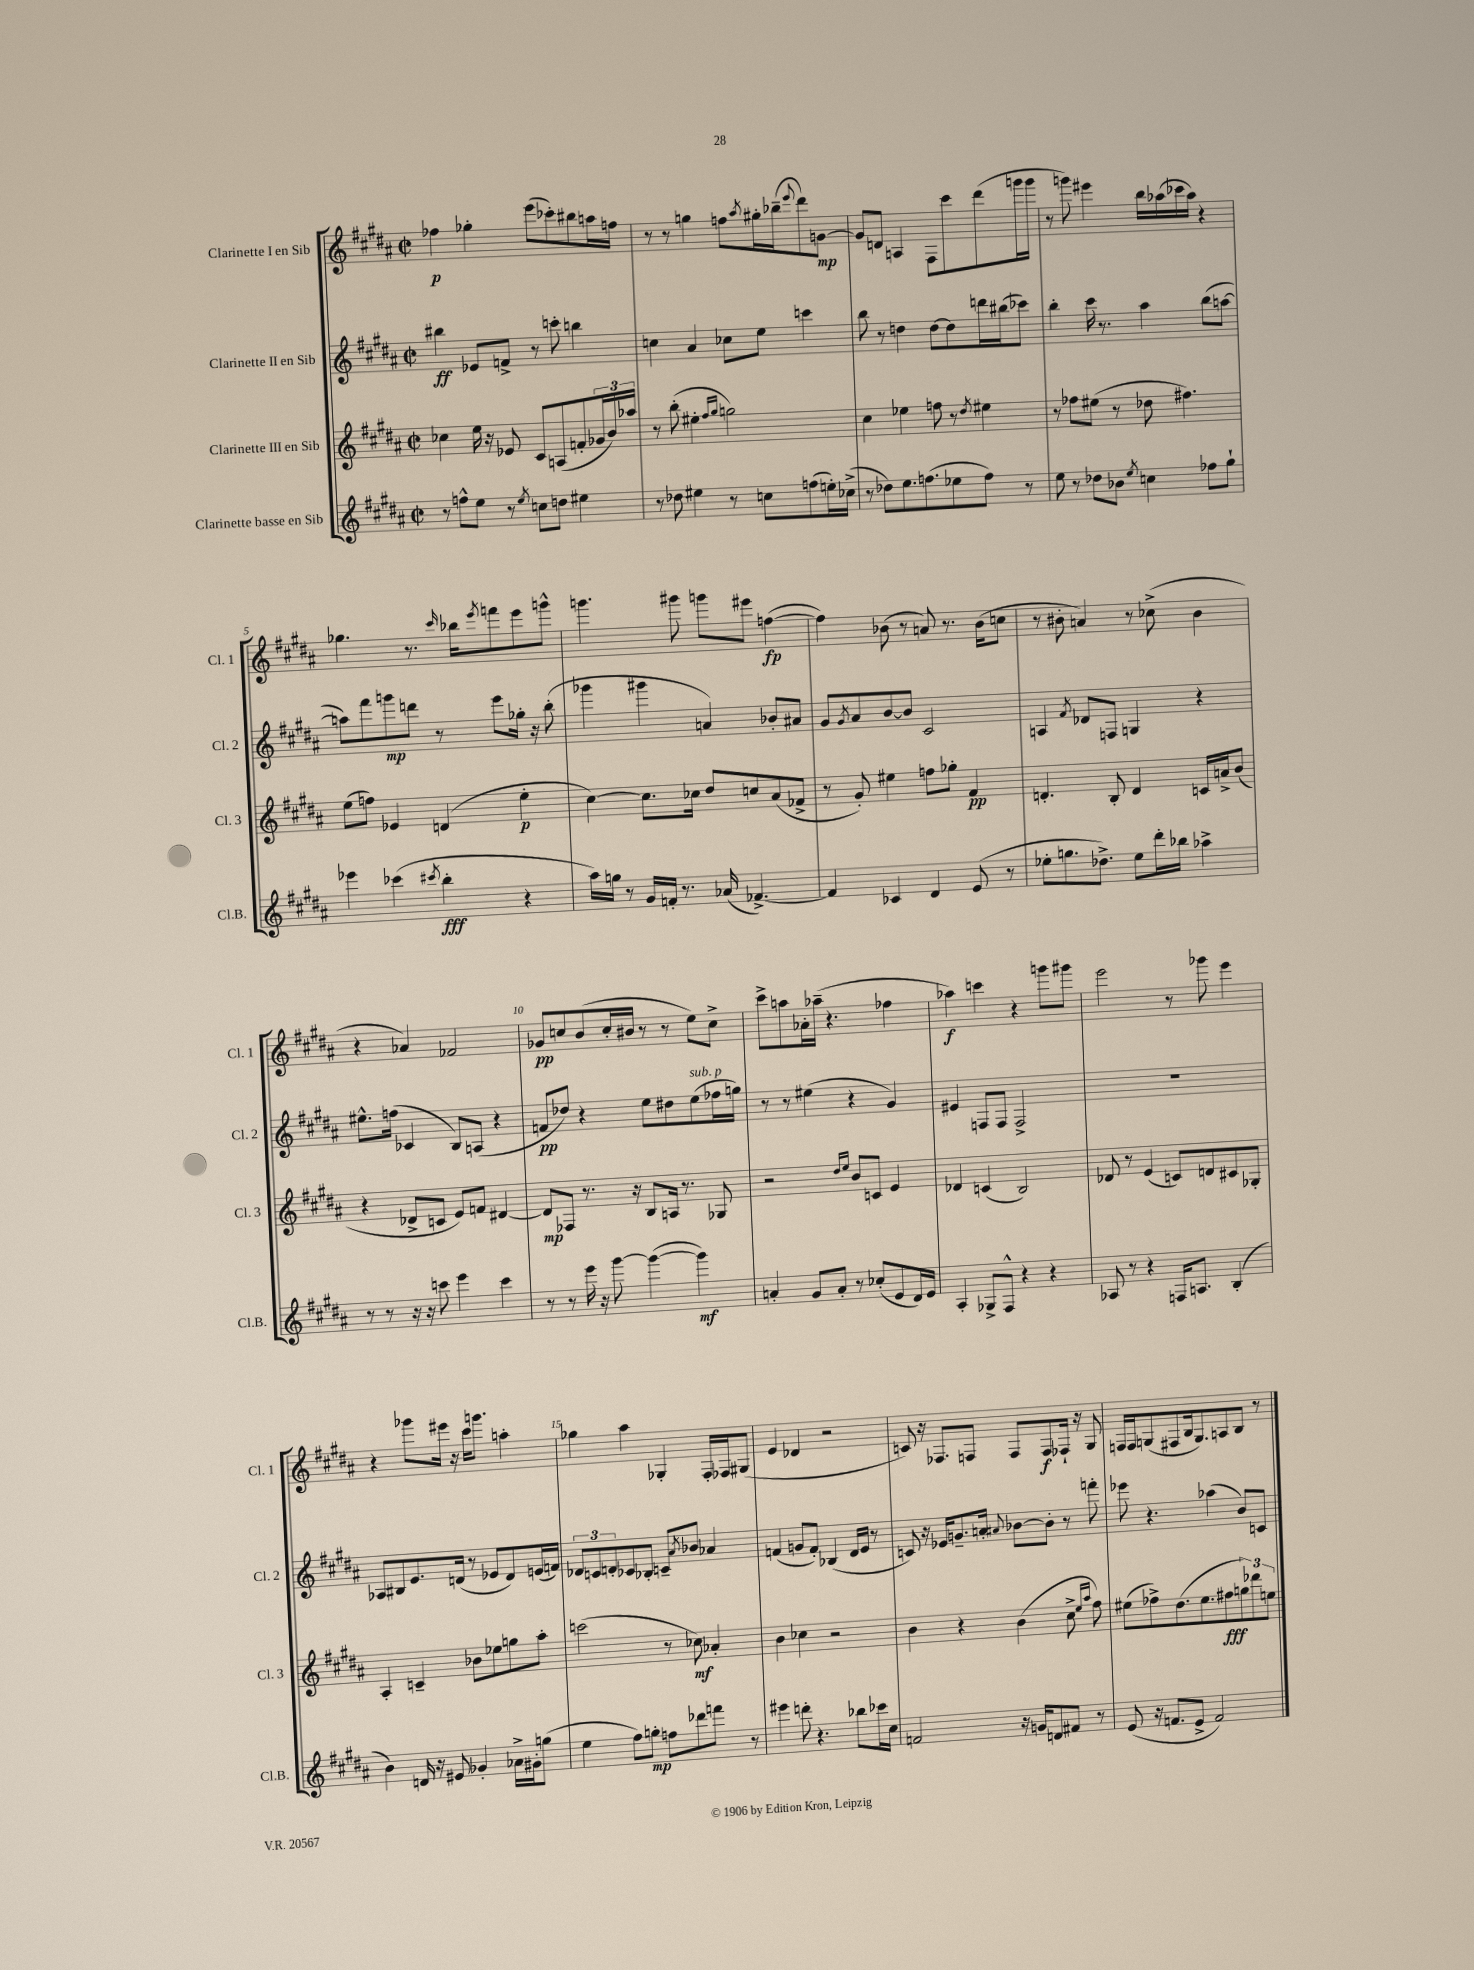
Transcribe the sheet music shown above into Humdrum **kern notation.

**kern	**kern	**kern	**kern
*staff4	*staff3	*staff2	*staff1
*clefG2	*clefG2	*clefG2	*clefG2
*k[f#c#g#d#a#]	*k[f#c#g#d#a#]	*k[f#c#g#d#a#]	*k[f#c#g#d#a#]
*M2/2	*M2/2	*M2/2	*M2/2
*met(c|)	*met(c|)	*met(c|)	*met(c|)
8r	4cc-	4bb#	4ff-
8ff^^	.	.	.
8ee	16ee	8e-	4gg-'
.	16r	.	.
8r	8e-	8f^	.
8qee	.	.	.
8cc	8c#	8r	(8eee
8dd	(8A	8ccc'	8ccc-')
4ee#	8f'	4bb	8bb#
.	24g-	.	16aa
.	24b)	.	.
.	.	.	16ff
.	24aa-	.	.
=	=	=	=
8r	8r	4cc	8r
8dd-	(8bb'	.	8r
4ee#	4ee#'	4a#	4gg
.	16qqff#	.	.
.	16qqgg#	.	.
8r	2gg)	8cc-	8ff
.	.	.	8qaa#
8cc	.	8ee	16gg#'
.	.	.	(16bb-~
.	.	.	8qqeee
(8ff	.	4ccc	8ddd#)
16ee')	.	.	[8g
(16cc-^	.	.	.
=	=	=	=
8r	4cc#	8bb	8g]
8dd-)	.	8r	8d
8.ee	4ee-	4dd	4A
(8.ff	.	.	.
.	8ff	[8dd	8F#
8ee-	8r	8dd]	8ccc#
.	8qdd#	.	.
8ff)	4ee#	16ddd	(8ddd#
.	.	(16bb#	.
8r	.	8ccc-)	16ggg
.	.	.	16ggg
=	=	=	=
8ee	8r	4bb'	8r
8r	8ff-	.	8ggg)
8dd-	(8ee#	16ccc#	4eee#
.	.	8.r	.
8b-	8r	.	.
8qee	.	.	.
4cc	8dd-	4aa#	16bb
.	.	.	(16aa-
.	4.ff#)	.	16ccc-
.	.	.	16aa-)
8ff-	.	(8bb	4r
8gg#`	.	[8aa	.
=	=	=	=
4eee-	(8ee	8aa])	4.gg-
.	8ff)	8fff#	.
(4ccc-	4e-	8ggg	.
.	.	8ddd	8.r
8qccc#	.	.	.
4bb'	(4d	8r	.
.	.	.	16qqccc#
.	.	.	16bb-
.	.	.	8qeee
.	.	8eee	8fff
4r	4ee'	16gg-'	8eee
.	.	16r	.
.	.	(8bb'	8ggg^^
=	=	=	=
16aa#)	[4cc#)	4ggg-	4.ggg
16gg	.	.	.
8r	.	.	.
16g#	8.cc#]	4ggg#	.
16f'	.	.	.
8.r	.	.	8ggg#
.	16cc-	.	.
.	8dd#	4a)	8ggg
(16a-	.	.	.
[4.f-^)	8cc	.	8eee#
.	(8a#	8b-'	([4ff
.	8f-^	8a#	.
=	=	=	=
4f-]	8r	8g#	4ff])
.	.	8qg#	.
.	8g#')	8a#	.
4c-	4ee#	[8b	(8b-
.	.	8b]	8r
4d#	8ff	2c#	8a)
.	8gg-'	.	8.r
(8e	4f#	.	.
.	.	.	(16b-
8r	.	.	8cc
=	=	=	=
8ee-'	4.d'	4A	8r
8.gg	.	.	8b#'
.	.	8qf#	.
.	.	8d-	4a)
8.dd-^)	.	.	.
.	8B'	8F	.
8ee-	4d	4G	8r
16ddd#'	.	.	(8cc-^
16bb-	.	.	.
4aa-^	16c	4r	4b#
.	16a^	.	.
.	(8b	.	.
=	=	=	=
8r	4r	8.ee#^^	4r
8r	.	.	.
.	.	(16ff	.
16r	8d-^	4c-	4a-)
16r	.	.	.
8ccc	8c	.	.
4eee	8e)	8B)	2f-
.	8f	(8A	.
4ccc	[4d#	4r	.
=	=	=	=
8r	8d#]	8f	8g-
8r	8F-	8dd-)	8cc
16eee	8.r	4r	(8b
16r	.	.	.
[8ggg#	.	.	16cc'
.	16r	.	16b#
(4ggg#_	8B	8ee	8r
.	16A	8dd#	8r
.	8.r	.	.
4ggg#])	.	(8ee	8ee)
.	8G-	16ff-	8cc^
.	.	16gg)	.
=	=	=	=
4a'	2r	8r	8ccc#^
.	.	8r	8aa
8g#	.	(4ee#	16a-'
.	.	.	(16aa-~
8a'	.	.	4.r
.	16qqdd#	.	.
.	16qqee	.	.
8r	8b	4r	.
(8cc-'	8c	.	.
8e	4e	4g#)	4ff-
16d#)	.	.	.
16e	.	.	.
=	=	=	=
4A#'	4d-	4e#	4aa-)
8G-^	(4c	8F	4ccc
8F#^^	.	8F	.
4r	2B)	2F^	4r
4r	.	.	8ggg
.	.	.	8ggg#
=	=	=	=
8A-	8d-	1r	2eee
8r	8r	.	.
4r	(4e	.	.
16F	8c)	.	8r
8.A	.	.	.
.	8d	.	8ggg-
(4B'	8c#	.	4eee
.	8G-'	.	.
=	=	=	=
4b)	4A#'	8A-	4r
.	.	8B#	.
16d	4c~	8.e	8ggg-
16r	.	.	.
8e#	.	.	16eee#
.	.	(16d	16r
4g-'	8b-	8r	16ccc#
.	.	.	8.ggg
.	8ee-	8e-	.
16a-^	8gg	8d)	4aa'
16g#'	.	.	.
(8gg	8aa#'	(16e	.
.	.	16f)	.
=	=	=	=
4ee	(2ccc	12d-	4gg-
.	.	12c	.
.	.	12d'	.
8ff#)	.	8c-	4aa#
8gg'	.	8B-'	.
8ff	8r	8c~	4G-'
.	.	8qa#	.
8ddd-	8cc-)	8b-	.
8fff	4a-'	4a-	16F#'
.	.	.	16F-
8r	.	.	(8G#
=	=	=	=
4eee#	4b	(4f	4e
8ddd'	4cc-	8g	4d-
4.r	.	8f')	.
.	2r	(4B-	2r
8bb-	.	16d#	.
.	.	16e	.
16ccc-	.	8r	.
16cc#	.	.	.
=	=	=	=
2f	4b	8c)	8c)
.	.	16r	16r
.	.	16e-	8.F-
.	4r	8.g~	.
.	.	.	8F
.	.	16a'	.
.	.	8qqa#	.
16r	(4b	[8b-	8F
16g	.	.	.
8d	.	8b-']	8F
8f#	8cc#^	8r	16F-`
.	.	.	16r
.	16qqee	.	.
.	16qqaa#	.	.
8r	8ff#)	8fff'	8G#
=	=	=	=
(8e	(8ee#	8eee-	16F
.	.	.	16F
16r	8ff-^)	4.r	(8G
8.f	.	.	.
.	(8.dd#	.	8F#
8e^	.	.	16B
.	8.ee#	.	8.G)
2f)	.	(4aa-	.
.	8ff#	.	8A
.	12gg)	8b)	8B
.	12ddd-	.	.
.	.	8c	8r
.	12ee	.	.
==	==	==	==
*-	*-	*-	*-
